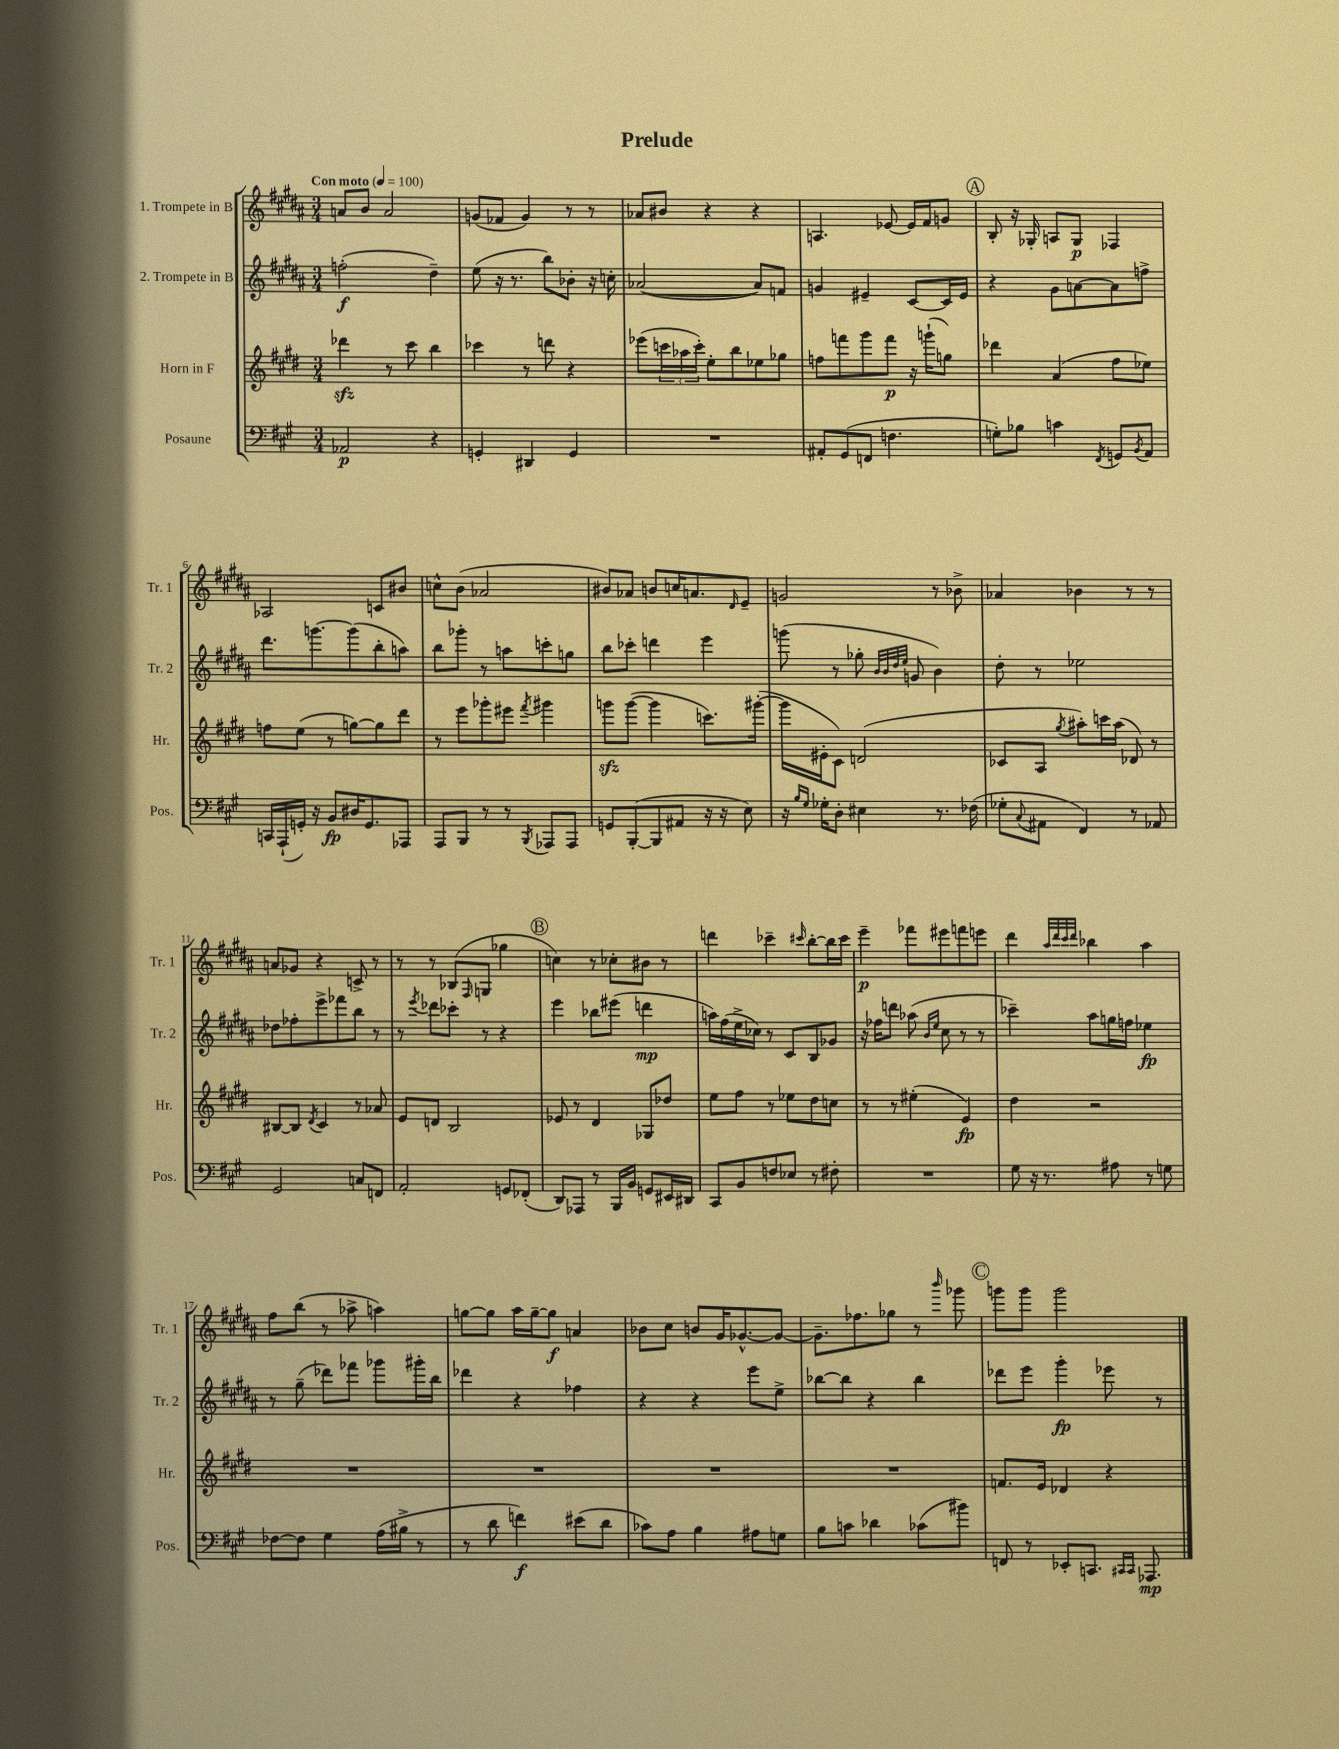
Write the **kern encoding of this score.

**kern	**kern	**kern	**kern
*staff4	*staff3	*staff2	*staff1
*clefF4	*clefG2	*clefG2	*clefG2
*k[f#c#g#]	*k[f#c#g#d#]	*k[f#c#g#d#a#]	*k[f#c#g#d#a#]
*M3/4	*M3/4	*M3/4	*M3/4
*MM100	*MM100	*MM100	*MM100
2AA-/	4ddd-\	(2ff'\	8a/L
.	.	.	8b/J
.	8r	.	2a/
.	8ccc#\	.	.
4r	4bb\	4dd#~\)	.
=	=	=	=
4GG'/	4ccc-\	(8ee\	(8g/L
.	.	16r	8f-/J
.	.	8.r	.
4DD#/	8r	.	4g/)
.	8ddd\	8bb\L)	.
4GG/	4r	8b-'\J	8r
.	.	16r	8r
.	.	16cc'\	.
=	=	=	=
2.r	(8eee-\L	([2a-/	8a-/L
.	24ccc\L	.	8b#/J
.	24aa-\	.	.
.	24ccc'\JJ)	.	.
.	8ee'\L	.	4r
.	8bb\	.	.
.	8ee-\	8a-/]L)	4r
.	8gg-\J	8f/J	.
=	=	=	=
8AA#'/L	8ff\L	4g/	4.A/
(8GG#/	8fff\	.	.
8FF/J	8ggg#\	4e#~/	.
4.F\	8fff\J	.	[8e-/
.	16r	[8c#/L	16e-/]LL
.	(16ggg`\LK	.	16f#/J
.	8gg\J)	16c#/]L	8g/J
.	.	16e#/JJ	.
=	=	=	=
8G'\L)	4ddd-\	4r	8B'/
8B-\J	.	.	16r
.	.	.	16G-'/
4c\	(4a/	8g#\L	8A/L
.	.	[8a\	8G-/J
8qFF#/	.	.	.
8GG/L	8ff#\L	8a\]	4F-/
8qBB/	.	.	.
8AA/J	8ee-\J)	8ff^\J	.
=	=	=	=
16CC/LL	8ff\L	8.ddd#\L	2A-/
(16AAA`/	.	.	.
16GG'/JJ)	(8ee\J	.	.
16r	.	[8.ggg\	.
8BB/L	8r	.	.
16D#/K	[8gg\L)	(8ggg\]	.
8.GG/	.	.	.
.	8gg\]	8bb'\	8c/L
8AAA-/J	8ddd#\J	8aa\J)	8b#/J
=	=	=	=
8AAA/L	8r	8bb\L	8cc^^\L
8BBB/J	8eee\L	8ggg-'\J	(8b\J
8r	8ggg-'\	8r	2a-/
8r	8eee#\J	8aa\L	.
8qBBB/	8qfff#/	.	.
8AAA-/L	4ggg#\	8ccc'\	.
8AAA-/J	.	8gg\J	.
=	=	=	=
8GG/L	8ggg\L	8bb\L	8b#/L)
([8BBB'/	([8ggg\J	8ccc-'\J	8a-/J
8BBB/]	4ggg\]	4ddd\	8b/L
8AA#/J	.	.	16cc/K
.	.	.	8.a/
16r	8.ccc\L)	4eee\	.
16r	.	.	.
.	.	.	16qqd#/
8E\)	.	.	8e~/J
.	([16ggg#'\Jk	.	.
=	=	=	=
16r	16ggg#\]LL	(8ggg\	2g/
16qqB/LL	.	.	.
16qqG#/JJ	.	.	.
16G-'\LK	16e#'\J	.	.
8D'\J	8c#\J)	8r	.
4E#\	(2d/	8gg-'\	.
.	.	32qqb/LLL	.
.	.	32qqb/	.
.	.	32qqdd#/	.
.	.	32qqee/JJJ	.
.	.	8g/	.
8.r	.	4b\)	8r
.	.	.	8b-^\
(16F-\	.	.	.
=	=	=	=
8G-'\L	8c-/L	8dd#'\	4a-/
8qqC#/	.	.	.
8AA#\J	8A/J	8r	.
.	8qgg#/	.	.
4FF#/)	8aa#'\L)	2ee-\	4b-\
.	16ccc\L	.	.
.	(16aa#\JJ	.	.
8r	8d-/)	.	8r
8AA-/	8r	.	8r
=	=	=	=
2GG#/	[8B#/L	8dd-\L	8a/L
.	8B#/]J	8ff-'\	8g-/J
.	8qd#/	.	.
.	4c#/	8eee^\	4r
.	.	8fff-\	.
8C/L	8r	8bb\J	8c^/
8FF/J	8a-/	8r	8r
=	=	=	=
2AA'/	8e/L	8r	8r
.	.	8qeee/	.
.	8d/J	8ddd-\L	8r
.	2B/	8ccc-'\J	(8B-/L
.	.	.	16qqF#/
.	.	8r	8G/J
8GG/L	.	4r	4gg-\
(8FF-'/J	.	.	.
=	=	=	=
8DD/L)	8e-/	4eee\	4cc\)
8AAA-/J	8r	.	.
8r	4d#/	8bb-\L	8r
16BBB/LL	.	(8eee#\J	8cc-'\L
16BB/JJ	.	.	.
8GG/L	8G-/L	4ddd\	8b#\J
16EE#/L	8dd-/J	.	8r
16DD#/JJ	.	.	.
=	=	=	=
8CC#/L	8ee\L	16aa\LL)	4ddd\
.	.	(16ff#\	.
8BB/	8ff#\J	16ee^\	.
.	.	16cc-\JJ)	.
8F/	8r	8r	4ccc-~\
8E-/J	8ee-\L	8c#/L	.
.	.	.	16qqccc#/
8r	8dd#\	8B/	[8bb'\L
8F#'\	8cc\J	8g-/J	16bb\]L
.	.	.	16ccc#\JJ
=	=	=	=
2.r	8r	16r	4eee~\
.	.	16ff-\LK	.
.	8r	8ddd\J	.
.	(4ee#'\	(8aa-\	8fff-\L
.	.	16qqb/LL	.
.	.	16qqee/JJ	.
.	.	8cc#\	8eee#\
.	4e/)	8r	8fff\
.	.	8r	8eee\J
=	=	=	=
8G#\	4dd#\	4ccc-~\)	4ddd#\
16r	.	.	.
8.r	.	.	.
.	.	.	32qqaa#/LLL
.	.	.	32qqddd#/
.	.	.	32qqccc#/
.	.	.	32qqddd#/JJJ
.	2r	8aa#\L	4bb-\
8A#\	.	16gg\L	.
.	.	16ff\JJ	.
8r	.	4ee-\	4aa#\
8G\	.	.	.
=	=	=	=
[8F-\L	2.r	8r	8ff#\L
8F-\]J	.	(8gg#~\	(8bb\J
4G#\	.	8ddd-\L)	8r
.	.	8fff-\J	8aa-^\
(16A\LL	.	8ggg-\L	4aa\)
16B#^\JJ	.	.	.
8r	.	16ggg#'\L	.
.	.	16bb\JJ	.
=	=	=	=
8r	2.r	4ddd-\	[8gg\L
8d\	.	.	8gg\]J
4f\)	.	4r	16aa#\LL
.	.	.	[16gg~\J
.	.	.	8gg\]J
(8e#\L	.	4ff-\	4a/
8d\J	.	.	.
=	=	=	=
8c-\L)	2.r	4r	8b-\L
8A\J	.	.	8cc#\J
4B\	.	4r	8b/L
.	.	.	16g#/K
.	.	.	[8.g-^^/
8A#\L	.	8eee\L	.
8G\J	.	8ee^\J	8g-/_J
=	=	=	=
8B\L	2.r	[8bb-\L	8.g-~\]L
8c\J	.	8bb-\]J	.
.	.	.	8.ff-\
4d-\	.	4r	.
.	.	.	8gg-\J
(8c-\L	.	4bb-\	8r
.	.	.	16qqbbb/
8b#\J)	.	.	8ggg-\
=	=	=	=
8FF/	8.f/L	8ddd-\L	8ggg\L
8r	.	8eee\J	8ggg\J
.	16e/Jk	.	.
8EE-'/L	4d-/	4ggg#'\	2ggg\
8.CC/J	.	.	.
.	4r	8eee-\	.
16qqCC#/LL	.	.	.
16qqCC#/JJ	.	.	.
8.AAA-/	.	.	.
.	.	8r	.
==	==	==	==
*-	*-	*-	*-
